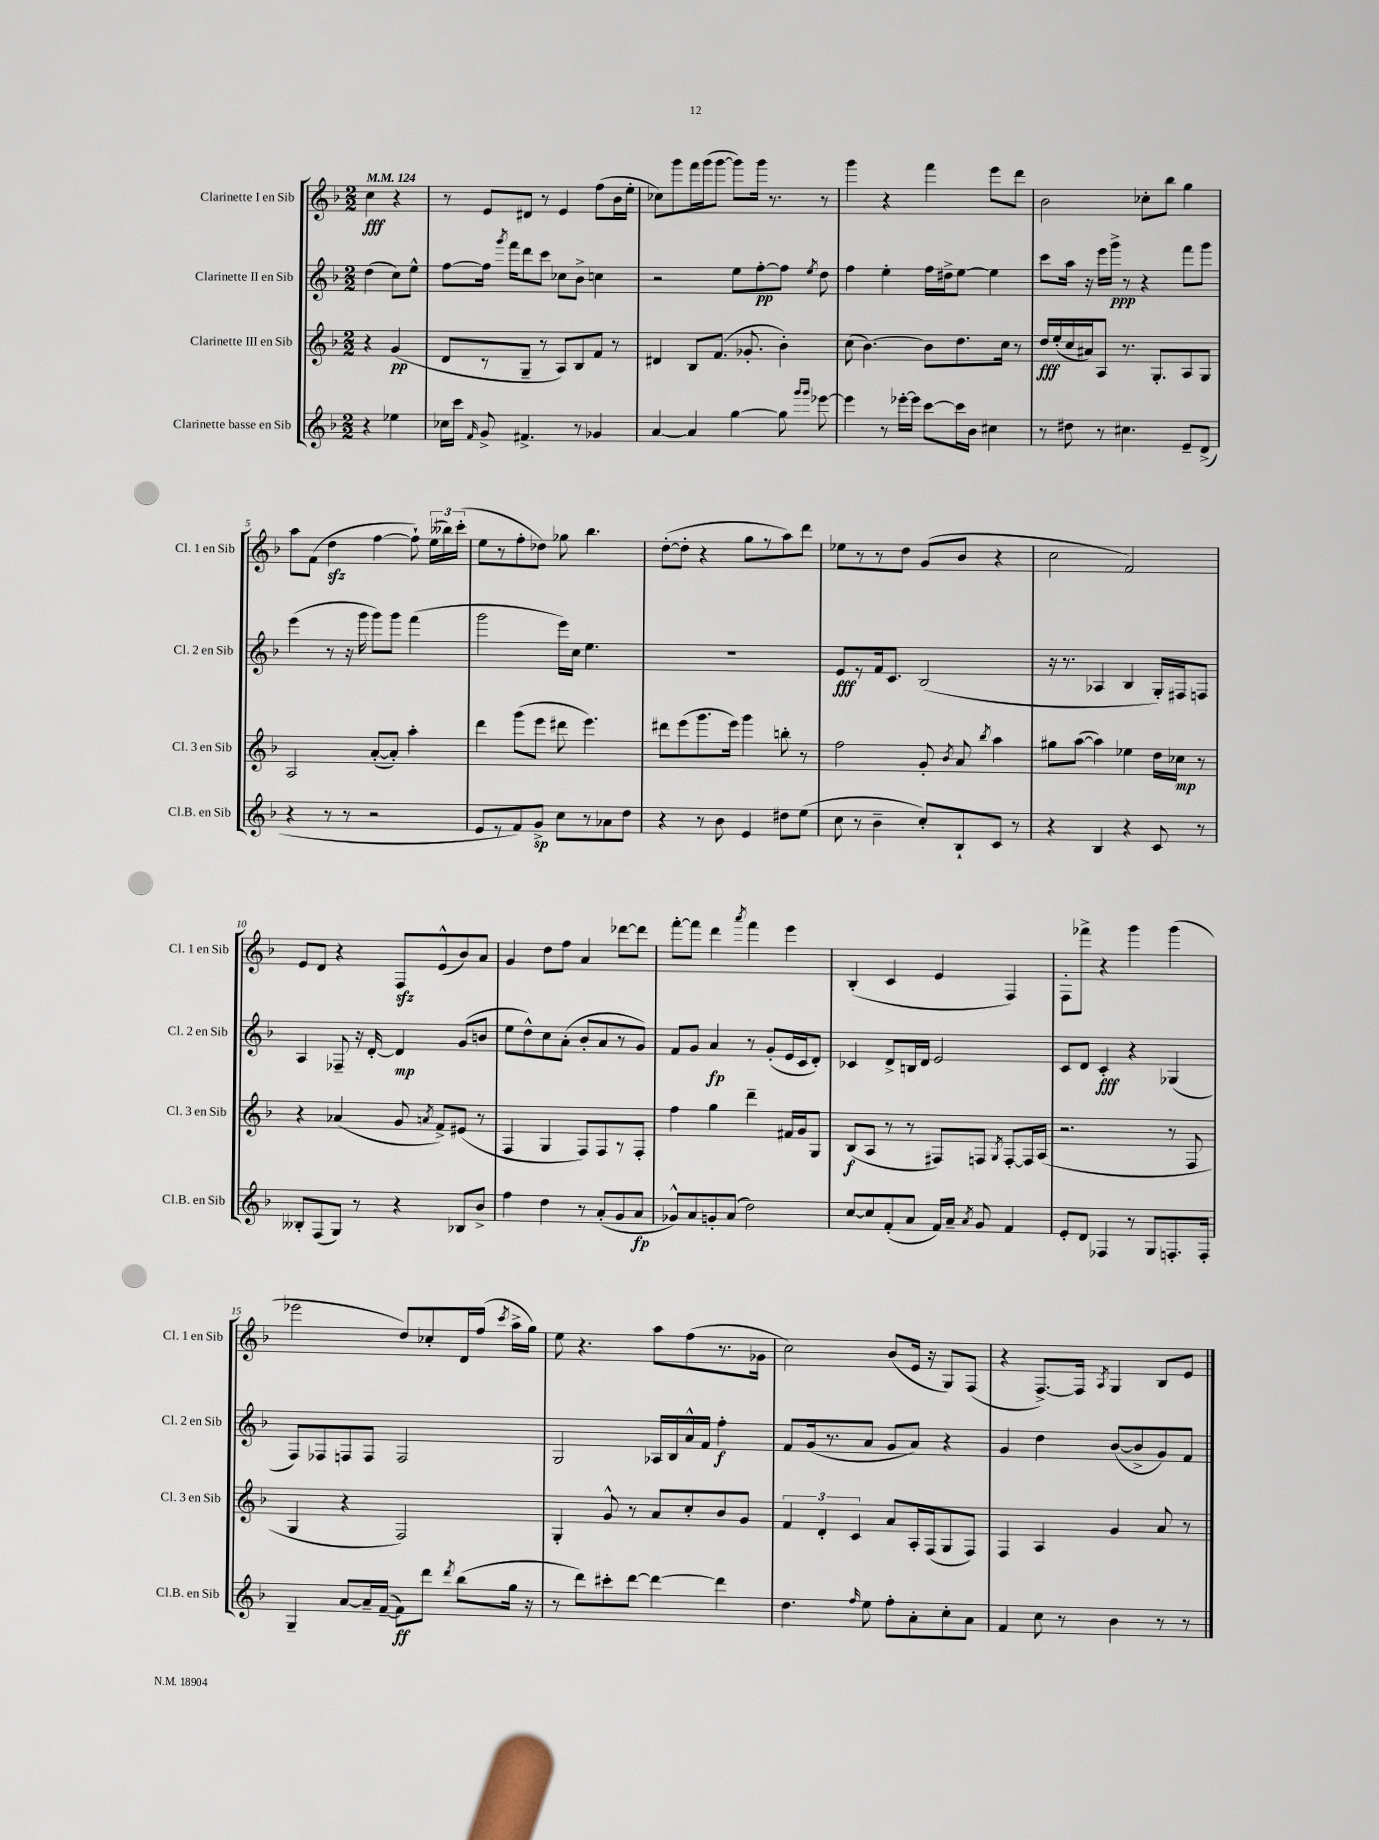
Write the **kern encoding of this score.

**kern	**kern	**kern	**kern
*staff4	*staff3	*staff2	*staff1
*clefG2	*clefG2	*clefG2	*clefG2
*k[b-]	*k[b-]	*k[b-]	*k[b-]
*M2/2	*M2/2	*M2/2	*M2/2
*MM124	*MM124	*MM124	*MM124
4r	4r	(4dd	4cc
4ee-	(4g	8cc)	4r
.	.	8ee^^	.
=	=	=	=
16cc-	8d	[8ff	8r
16ccc	.	.	.
16qqf	.	.	.
8g^	8r	16ff]	8e
.	.	8qggg	.
.	.	16fff	.
4.f#^	8G~	8ddd	8d#
.	8r	8ccc	8r
.	8A)	8cc-	4e
8r	8B-	8b-^	.
4g-	8f	4cc	(8ff
.	8r	.	16b-
.	.	.	16ee'
=	=	=	=
[4a	4d#	2r	8cc-)
.	.	.	8ggg
4a]	8B-	.	16fff
.	.	.	(16ggg
.	(8.f	.	[8ggg
[4gg	.	8ee	8ggg])
.	8.g-'	.	.
.	.	[8ff'	16ggg
.	.	.	8.r
8gg]	4b-')	8ff]	.
16qqggg	.	.	.
16qqggg	.	8qee	.
[8eee-	.	8dd	8r
=	=	=	=
4eee-]	(8cc	4ff	4ggg
.	[4.b-)	.	.
8r	.	4ee'	4r
[16eee-'	.	.	.
16eee-]	.	.	.
[8ccc	8b-]	16ff	4fff
.	.	16dd#^	.
16ccc]	8.dd	[8ee	.
16b-	.	.	.
4cc#	.	4ee]	8eee
.	16cc	.	.
.	8r	.	8ddd
=	=	=	=
8r	16dd	8ccc	2b-
.	(16ee'	.	.
8dd#	16cc	16aa	.
.	16a#)	16r	.
8r	8A	16eee	.
.	.	16ggg^	.
4.cc#	8.r	8r	.
.	.	4r	8cc-'
.	8.G'	.	.
.	.	.	8bb-
8e~	8A	8fff	4gg
(8d^	8G	8ggg	.
=	=	=	=
4r	2A	(4eee	8aa
.	.	.	(8f
8r	.	8r	4dd
8r	.	16r	.
.	.	16ggg	.
2r	([8a'	8ggg)	[4ff
.	8a'])	8ggg	.
.	4aa'	(4fff	8ff`])
.	.	.	(24ee
.	.	.	24bb--)
.	.	.	(24ccc'
=	=	=	=
8e	4ddd	2ggg	8ee
8r	.	.	8r
8f)	(8ggg	.	8ff'
8g^	8eee	.	8dd-)
8cc	8ddd#	16eee)	8gg-
.	.	16cc	.
8r	4.eee)	4.ee	4.bb-
8a-	.	.	.
8dd	.	.	.
=	=	=	=
4r	8ddd#	1r	([8dd'
.	(8eee	.	8dd']
8r	8.ggg	.	4r
8b-	.	.	.
.	16eee)	.	.
4e	4ggg	.	8gg
.	.	.	8r
8dd#	8bb'	.	8aa)
(8ee	8r	.	8ddd
=	=	=	=
8cc	2ff	8e	8ee-
8r	.	8r	8r
4b-~	.	16f	8r
.	.	8.c	.
.	.	.	8dd
8cc')	8g'	(2B-	(8g
.	8qb-	.	.
8B-`	8a	.	8b-
.	8qbb-	.	.
8c	4aa	.	4r
8r	.	.	.
=	=	=	=
4r	8gg#	16r	2cc
.	.	8.r	.
.	([8aa	.	.
4B-	4aa])	4A-	.
4r	4ee-	4B-	2f)
8c	16dd	16G')	.
.	16cc-	16F#	.
8r	8r	8F	.
=	=	=	=
8B--'	4r	4A	8e
(8F	.	.	8d
8G)	(4a-	8F-~	4r
8r	.	16r	.
.	.	[16d'	.
4r	8g	4d]	8F
.	8qa	.	.
.	8f^)	.	(8e^^
8B-	(8e#	(8g	8b-)
8b-^	8r	8b	8a
=	=	=	=
4ff	4F	8ee	4g
.	.	8dd^^)	.
4dd	4G	8cc	8dd
.	.	(8a'	8ff
8r	8F)	8b-'	4a
(8a'	8F	8a	.
8g	8r	8r	[8ddd-
8a	8F'	8g)	8ddd-]
=	=	=	=
8g-^^)	4ff	8f	[8fff'
8a	.	8g	8fff]
8g'	4gg	4a	4ddd
(8a	.	.	.
.	.	.	8qaaa
2dd)	4ddd~	8r	4fff
.	.	(8g'	.
.	16f#	16e	4eee
.	16g	16c	.
.	8G	8d')	.
=	=	=	=
[8cc	(8B-	4c-	(4B-'
8cc]	8A	.	.
(8f'	8r	8d^	4c
8a	8r	16B	.
.	.	16d	.
16f)	8F#)	2e	4e
16a~	.	.	.
8qa	.	.	.
8g	8F	.	.
.	8qG	.	.
4f	[8F'	.	4F)
.	16F]	.	.
.	(16A	.	.
=	=	=	=
8e'	2.r	8c	8F'
8d	.	8d	8fff-^
4F-	.	4c'	4r
8r	.	4r	4ggg
8G	.	.	.
8.F'	8r	(4G-	(4ggg
.	8F	.	.
16F'	.	.	.
=	=	=	=
4G~	4G	8F)	2eee-
.	.	8F-	.
[8a	4r	8F	.
16a~]	.	8F	.
([16f~	.	.	.
8f])	2F)	2F	8dd)
8ddd	.	.	8cc-'
8qddd	.	.	.
(8bb-	.	.	16d
.	.	.	(16ff
.	.	.	8qccc
16gg	.	.	16aa^
16r	.	.	16gg)
=	=	=	=
8r	4G'	2G	8ee
8ddd)	.	.	4.r
8ccc#'	8g^^	.	.
[8ddd	8r	.	.
4ddd_	8a	16A-	8aa
.	.	16B-	.
.	8cc'	16a^^	(8ff
.	.	16f	.
4ddd]	8b-	4ff'	8.r
.	8g	.	.
.	.	.	16g-
=	=	=	=
4.dd	6f	8f	2cc)
.	.	(16g	.
.	6d'	.	.
.	.	8.r	.
.	6c	.	.
16qqff	.	.	.
8ee	.	8a	.
8ff'	8a	8g	(8b-
8a'	16A'	8a)	16e
.	(16F	.	16r
8cc'	8G	4r	8G)
8a	8F)	.	(8F
=	=	=	=
4f	4F	4g	4r
8cc	4A	4dd	[8.F^)
8r	.	.	.
.	.	.	16F]
.	.	.	8qA
4b-	4g	([8b-	4G
.	.	8b-^]	.
8r	8a	8g)	8B-
8r	8r	8f	8e
==	==	==	==
*-	*-	*-	*-
